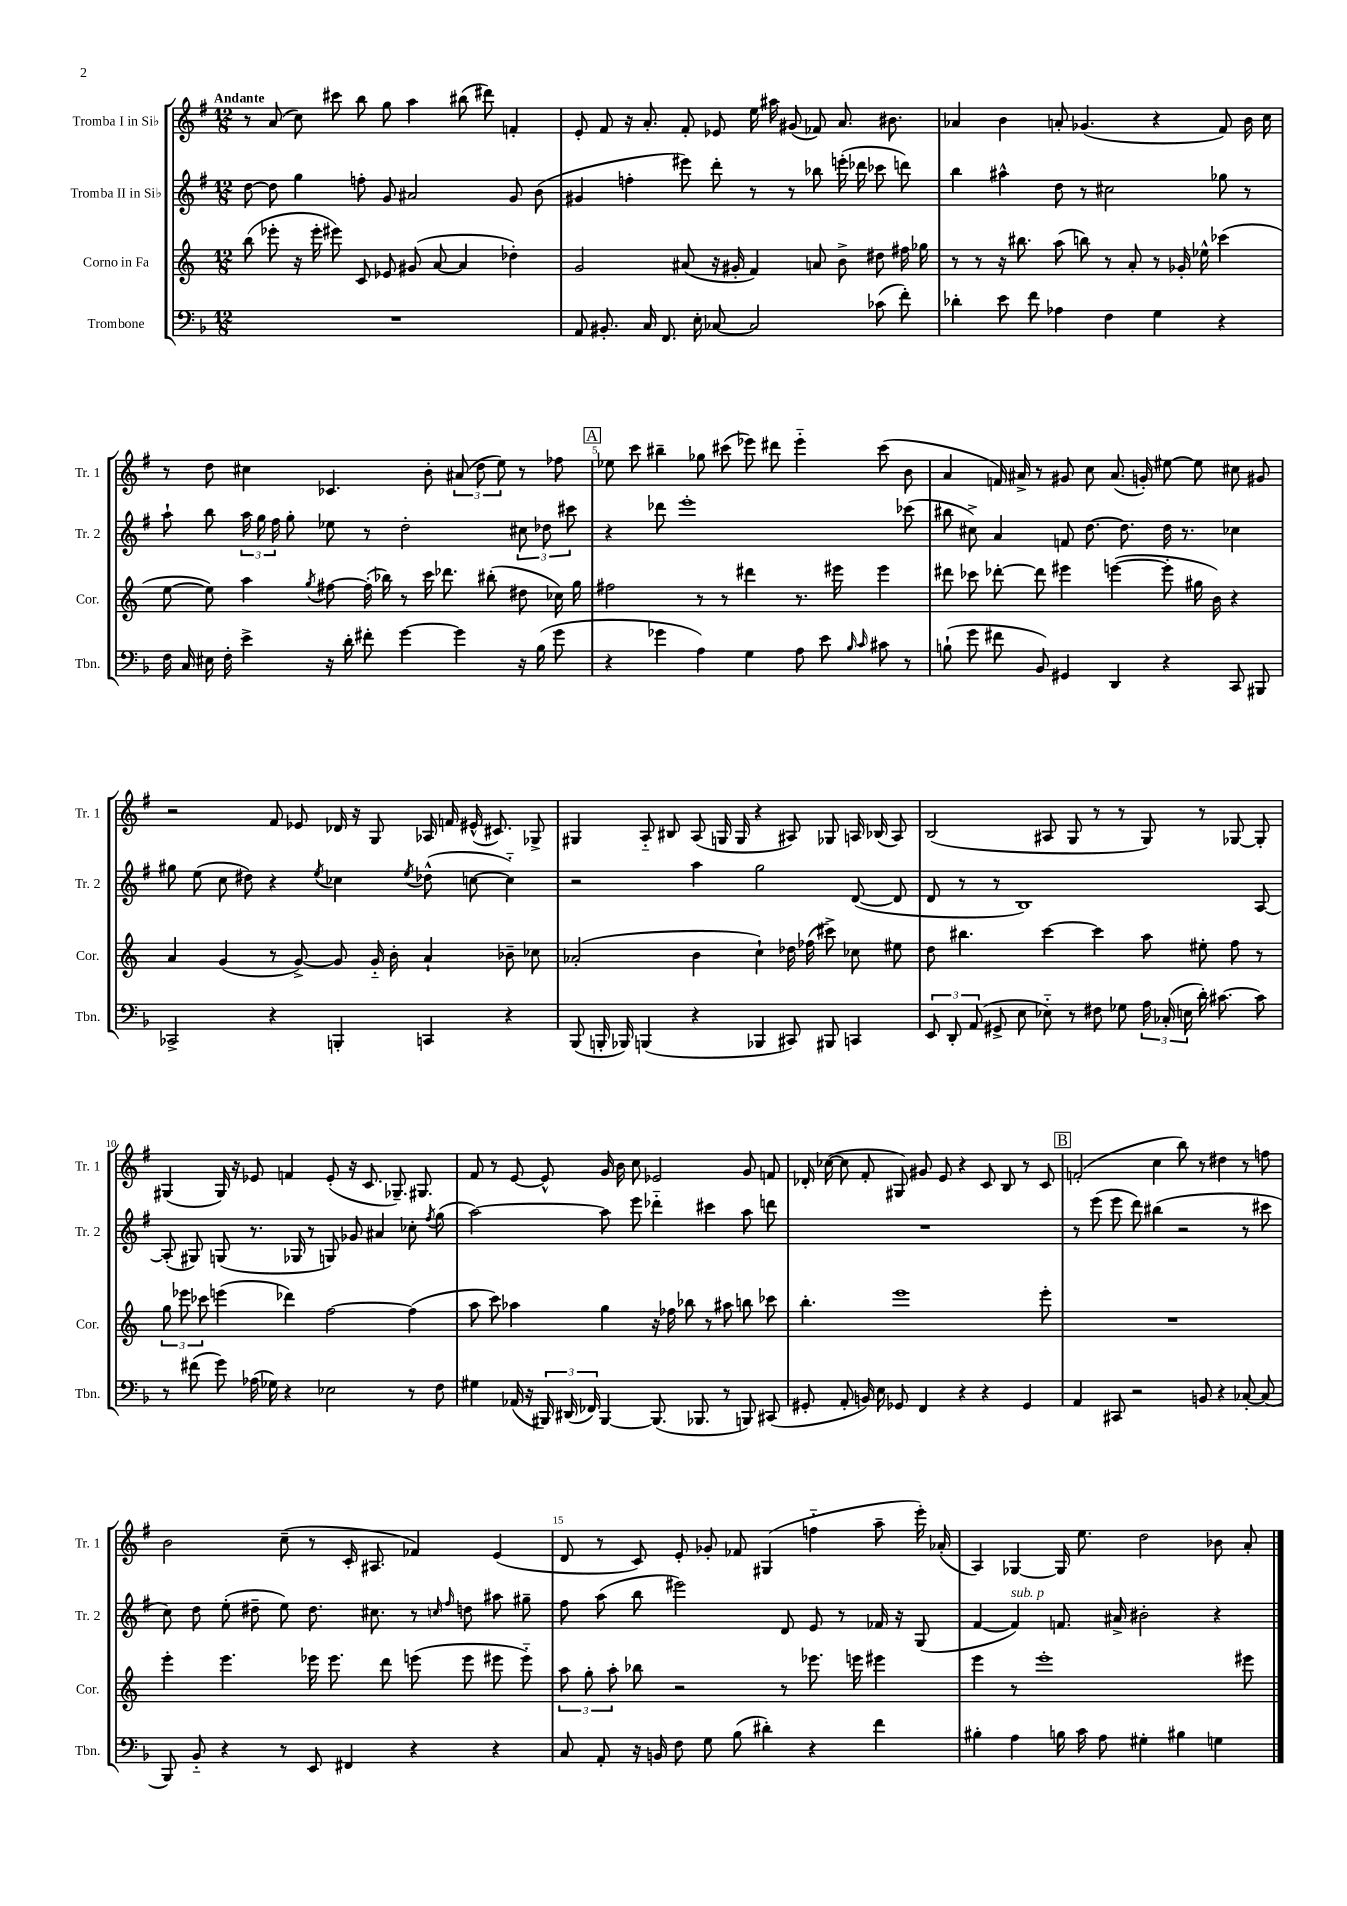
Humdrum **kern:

**kern	**kern	**kern	**kern
*staff4	*staff3	*staff2	*staff1
*clefF4	*clefG2	*clefG2	*clefG2
*k[b-]	*k[]	*k[f#]	*k[f#]
*M12/8	*M12/8	*M12/8	*M12/8
1.r	(8bb	[8dd	8r
.	8eee-'	8dd]	(8a
.	16r	4gg	8cc)
.	16eee-'	.	.
.	8eee#)	.	8ccc#
.	8c	8ff'	8bb
.	8e-	8g	8gg
.	(8g#	2a#	4aa
.	[8a	.	.
.	4a]	.	(8bb#
.	.	.	8ddd#)
.	4dd-')	8g	4f'
.	.	(8b	.
=	=	=	=
8AA	2g	4g#	8e'
8.BB#'	.	.	8f#
.	.	4ff'	16r
16C	.	.	8.a'
8.FF	.	.	.
.	(8a#	8eee#)	8f#'
16E'	.	.	.
[8C-	16r	8ddd'	8e-
.	16g#'	.	.
2C-]	4f)	8r	16ee
.	.	.	16aa#
.	.	8r	(8g#
.	8a	8bb-	8f-)
.	8b^	(16eee'	8.a
.	.	16ddd-	.
(8c-	8dd#	8ccc-	.
.	.	.	8.b#
8f')	16ff#	8ddd)	.
.	16gg-	.	.
=	=	=	=
4d-'	8r	4bb	4a-
.	8r	.	.
8e	16r	4aa#^^	4b
.	8.bb#	.	.
8f	.	.	.
4A-	(8aa	8dd	8a'
.	8bb)	8r	(4.g-
4F	8r	2cc#	.
.	8a'	.	.
4G	8r	.	4r
.	16g-'	.	.
.	16ee-^^	.	.
4r	(4ccc-	8gg-	8f#)
.	.	8r	16b
.	.	.	16cc
=	=	=	=
16F	[8ee	8aa`	8r
16C	.	.	.
16E#	8ee])	8bb	8dd
16F'	.	.	.
4e^	4aa	24aa	4cc#
.	.	24gg	.
.	.	24ff#	.
.	.	8gg'	.
.	8qgg	.	.
16r	[8ff#	8ee-	4.c-
16d'	.	.	.
8f#'	(16ff#']	8r	.
.	16bb-)	.	.
[4g	8r	2dd'	.
.	16ccc	.	8b'
.	8.ddd-	.	.
4g]	.	.	(12a#
.	.	.	12dd
.	(8bb#'	.	.
.	.	.	12ee)
16r	8dd#	12cc#	8r
(16B-	.	.	.
.	.	12dd-	.
8g	16cc-)	.	8ff-
.	.	12ccc#	.
.	16gg	.	.
=	=	=	=
4r	2ff#	4r	8ee-
.	.	.	8ccc
4g-	.	8ddd-	4bb#~
.	.	1eee'	.
4A)	8r	.	8gg-
.	8r	.	(8ccc#
4G	4ddd#	.	8eee-)
.	.	.	8ddd#
8A	8.r	.	4eee-'~
8e	.	.	.
.	16eee#	.	.
16qqB-	.	.	.
16qqc	.	.	.
8c#	4eee#	.	(8ccc#
8r	.	(8ccc-	8b
=	=	=	=
(8B`	8ddd#	8bb#	4a
8g	8ccc-	8cc#^)	.
8f#	[8ddd-'	4a	16f)
.	.	.	16a#^
8BB-)	8ddd-]	.	8r
4GG#	4eee#	8f	8g#
.	.	[8.dd	8cc
4DD	([4eee	.	(8.a#
.	.	8.dd]	.
.	.	.	16g')
4r	8eee']	16dd	[8ee#
.	.	8.r	.
.	16gg#	.	8ee#]
.	16b)	.	.
8CC	4r	4cc-	8cc#
8BBB#	.	.	8g#
=	=	=	=
2CC-^	4a	8gg#	2r
.	.	(8ee	.
.	(4g	8cc	.
.	.	8dd#)	.
4r	8r	4r	8f#
.	[8g^)	.	8e-
.	.	8qee	.
4BBB'	8g]	4cc-	16d-
.	.	.	16r
.	16g'~	.	8G
.	16b'	.	.
.	.	8qee	.
4CC	4a`	(8dd-^^	16A-
.	.	.	16f
.	.	[8cc	(16e#^^
.	.	.	8.c#)
4r	8b-~	4cc'~])	.
.	8cc-	.	8G-^
=	=	=	=
(8BBB-	(2a-'	2r	4G#
16BBB'	.	.	.
16BBB-)	.	.	.
(4BBB	.	.	8A'~
.	.	.	8B#
4r	4b	4aa	(8A
.	.	.	16G
.	.	.	16G
4BBB-	4cc`)	2gg	4r
8CC#)	16dd-	.	8A#)
.	(16ff-	.	.
8BBB#	8ccc#^)	.	8G-
4CC	8cc-	([8d	16A
.	.	.	(16B-
.	8ee#	8d]	8A)
=	=	=	=
12EE	8dd	8d	(2B
12DD'	.	.	.
.	4.bb#	8r	.
(12AA	.	.	.
8GG#^	.	8r	.
8E	.	1B)	.
8E-'~)	[4ccc	.	8A#
8r	.	.	8G
8F#	4ccc]	.	8r
8G-	.	.	8r
24A	8aa	.	8G)
(24C-'	.	.	.
24E	.	.	.
16d')	8ee#'	.	8r
[8.c#	.	.	.
.	8ff	.	[8G-
8c#]	8r	[8A	8G-']
=	=	=	=
8r	12gg	(8A']	(4G#
.	12eee-	.	.
(8f#	.	8G#)	.
.	12ccc-	.	.
8g)	(4eee	(8G	16G#)
.	.	.	16r
(16A-	.	8.r	8e-
16G-)	.	.	.
4r	4ddd-)	.	4f
.	.	16G-	.
.	.	8r	.
2E-	[2ff	8G)	(8e-'
.	.	8g-	16r
.	.	.	8.c
.	.	4a#	.
.	.	.	8.G-~)
8r	(4ff]	8cc-'	.
.	.	.	8.G#
.	.	8qff#	.
8F	.	(8gg	.
=	=	=	=
4G#	8aa	[2aa)	8f#
.	8ccc)	.	8r
(16AA-	4aa-	.	[8e
16r	.	.	.
24BBB#)	.	.	8e^^]
(24DD#	.	.	.
24FF-)	.	.	.
[4BBB#	4gg	8aa]	16g
.	.	.	16b
.	.	8eee	8cc
(8.BBB#]	16r	4ddd-'~	2e-
.	16ff-	.	.
.	8bb-	.	.
8.BBB-	.	.	.
.	8r	4ccc#	.
8r	8aa#	.	.
8BBB)	8bb	8aa	8g
(8CC#	8ccc-	8ddd	8f
=	=	=	=
8GG#'	4.bb'	1.r	16d-'
.	.	.	([16cc-
8AA'	.	.	8cc-]
16BB)	.	.	8f#'
16E	.	.	.
8GG-	1eee	.	8G#)
4FF	.	.	8g#
.	.	.	8e
4r	.	.	4r
4r	.	.	8c
.	.	.	8B
4GG-	.	.	8r
.	8eee'	.	8c
=	=	=	=
4AA	1.r	8r	(2f'
.	.	(8eee	.
8CC#	.	8eee	.
2r	.	8ddd)	.
.	.	(4bb#	4cc
.	.	2r	8bb)
8BB	.	.	8r
4r	.	.	4dd#
[8C-'	.	8r	8r
(8C-]	.	8ccc#	8ff
=	=	=	=
8BBB-)	4eee'	8cc)	2b
8BB-'~	.	8dd	.
4r	4.eee	(8ee'	.
.	.	8dd#~	.
8r	.	8ee)	(8cc~
8EE	16eee-	8.dd#	8r
.	8.eee-	.	.
4FF#	.	.	16c'
.	.	8.cc#	8.A#
.	8ddd	.	.
4r	(8eee	8r	4f-)
.	.	16qqcc	.
.	.	16qqff#	.
.	8eee	8dd	.
4r	8eee#	8aa#	(4e
.	8eee#'~)	8gg#~	.
=	=	=	=
8C	12aa	8ff#	8d
.	12gg'	.	.
8AA'	.	(8aa	8r
.	12aa'	.	.
16r	8bb-	8bb	8c)
16BB	.	.	.
8F	2r	2eee#)	8e'
8G	.	.	8g-'
(8B-	.	.	8f-
4d#')	.	.	(4G#
.	8r	8d	.
4r	8.eee-	8e	4ff'~
.	.	8r	.
.	16eee	.	.
4f	4eee#	16f-	8aa~
.	.	16r	.
.	.	(8G	16eee')
.	.	.	(16a-'
=	=	=	=
4B#'	4eee	[4f#	4A)
4A	8r	4f#])	[4G-
.	1eee'	.	.
16B	.	8.f	16G-]
16c	.	.	8.ee
8A	.	.	.
.	.	16a#^	.
4G#'	.	2b#'	2dd
4B#	.	.	.
4G	.	4r	8b-
.	8eee#	.	8a'
==	==	==	==
*-	*-	*-	*-
